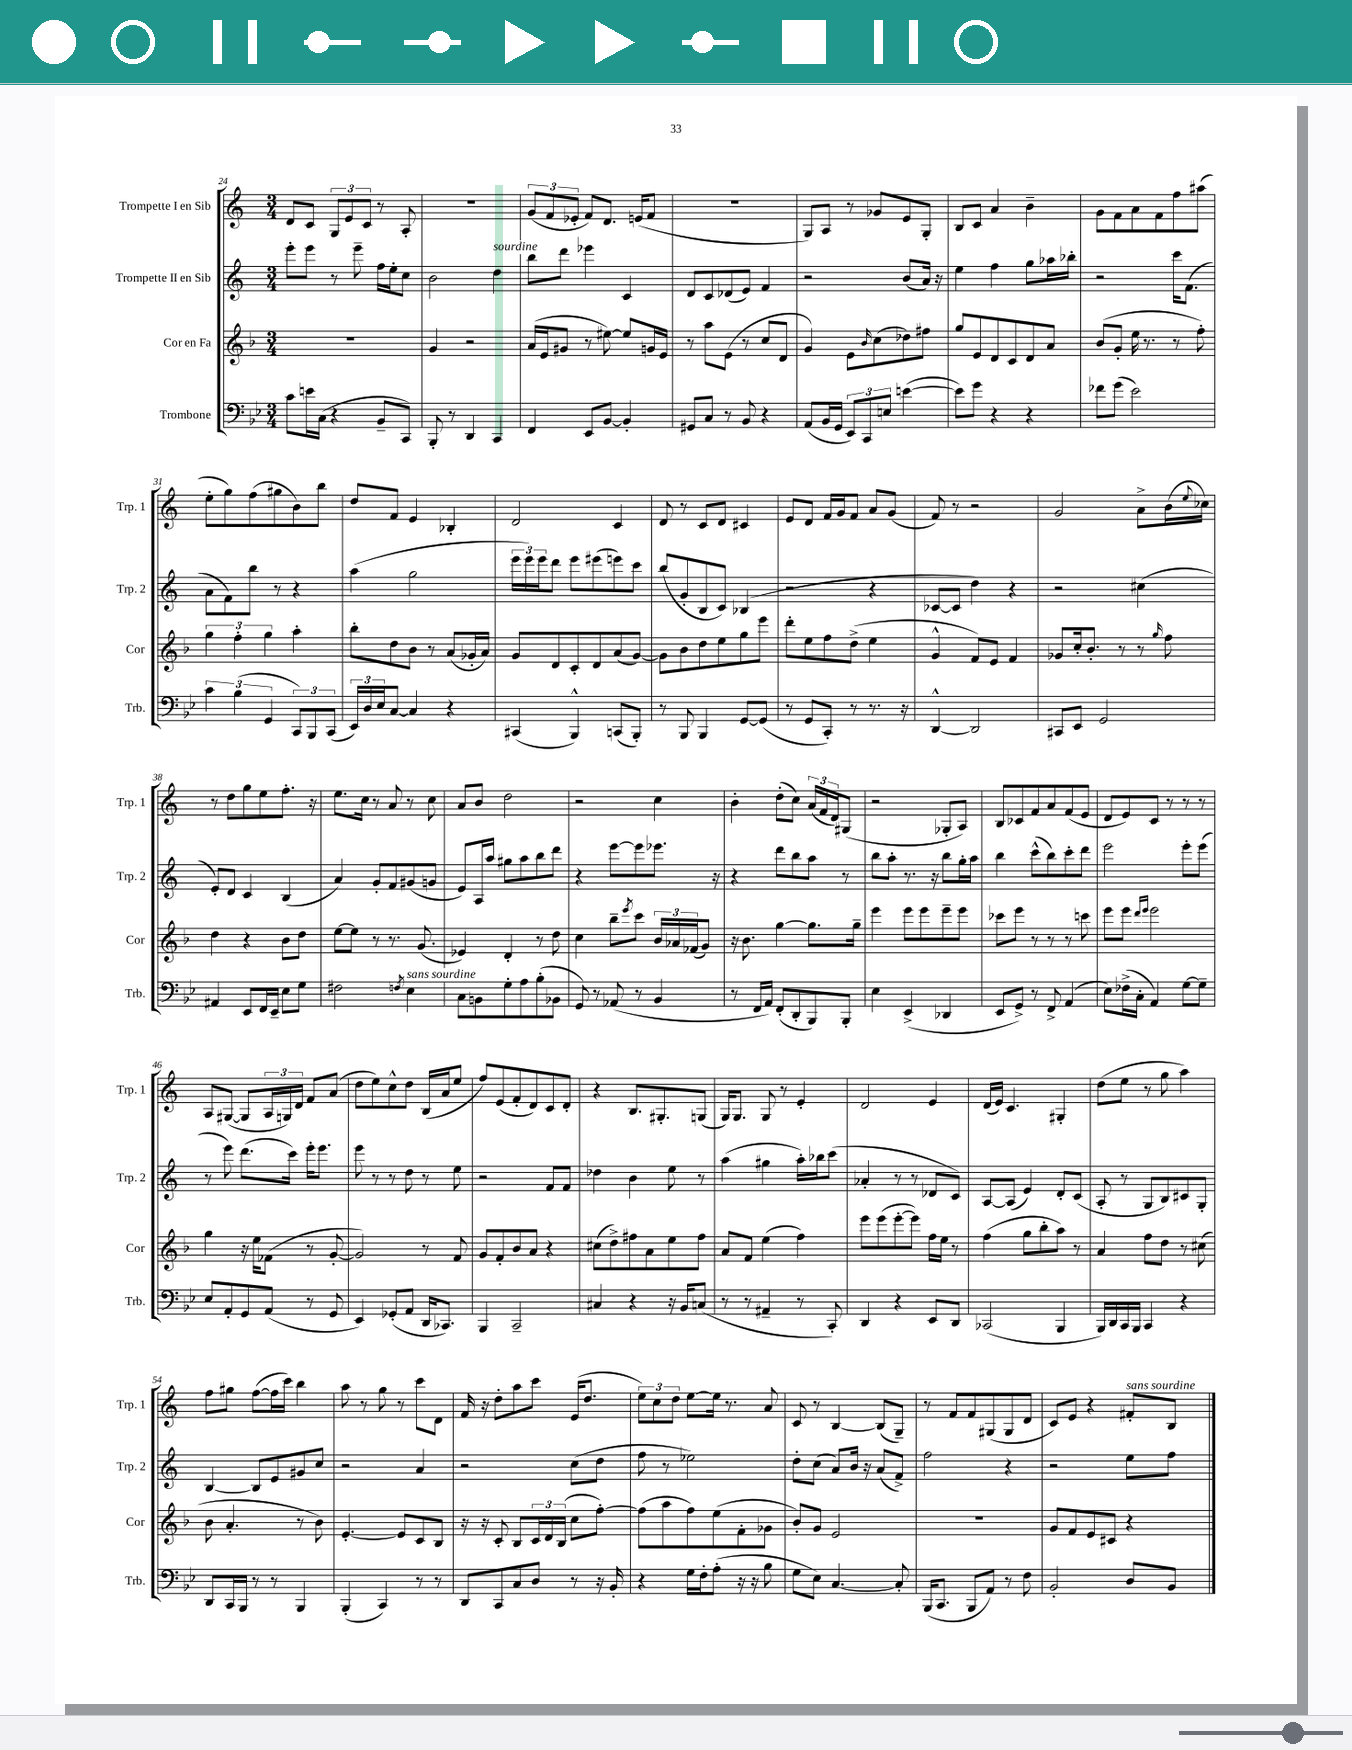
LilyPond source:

<<
\new StaffGroup <<
\new Staff = "s0" \with { instrumentName = "Trompette I en Sib" shortInstrumentName = "Trp. 1" } {
    \clef treble \key c \major \numericTimeSignature \time 3/4
    d'8 c'8 \tuplet 3/2 { g8 e'8 c'8 } r8 a8-. |
    R2. |
    \tuplet 3/2 { g'8( f'8 ees'8-. } f'8) d'8. e'16( f'8 |
    R2. |
    g8) a8 r8 ges'8 e'8 g8-. |
    b8 c'8 a'4 b'4-- |
    g'8 f'8 a'8 f'8 f''8 ais''8( |
    e''8-. g''8) f''8( gis''8 b'8) b''8 |
    d''8 f'8 e'4 bes4-. |
    d'2 c'4 |
    d'8 r8 c'8 d'8 cis'4 |
    e'8 d'8 f'16 g'16 f'8 a'8 g'8( |
    f'8) r8 r2 |
    g'2 a'8-> b'16( \appoggiatura { e''8 } ces''16) |
    r8 d''8 g''8 e''8 f''8.-. r16 |
    e''8. c''16 r8 a'8 r8 c''8 |
    a'8 b'8 d''2 |
    r2 c''4 |
    b'4-. d''8-.( c''8) \tuplet 3/2 { a'16( f'16 d'16) } gis8( |
    r2 ges8-. a8) |
    b8 ces'8 f'8 a'8 f'8( e'8 |
    d'8 e'8) c'8 r8 r8 r8 |
    a8 gis8~( gis8 \tuplet 3/2 { a16 g16) d'16 } f'8 a'8( |
    d''8 e''8) c''8-^ d''8 b16( a'16 e''8 |
    f''8) e'8( f'8-. d'8) c'8 d'8-. |
    r4 b8. gis8.-. g8( |
    g16) g8. g8 r8 e'4-. |
    d'2 e'4 |
    d'16( e'16) c'4. gis4-. |
    d''8( e''8 r8 g''8 a''4) |
    f''8 gis''8 f''8~( f''16 c'''16) b''4 |
    a''8 r8 g''8 r8 c'''8 d'8 |
    f'16 r16 d''8-. a''8 c'''8 e'16( d''8. |
    \tuplet 3/2 { e''8) c''8 d''8 } e''8~ e''16 r8. a'8 |
    c'8 r8 b4~ b8( g8--) |
    r8 f'8 f'8 gis8( gis8 d'8 |
    c'8) e'8 r4 fis'8-.^\markup { \italic "sans sourdine" } b8 \bar "|." |
}
\new Staff = "s1" \with { instrumentName = "Trompette II en Sib" shortInstrumentName = "Trp. 2" } {
    \clef treble \key c \major \numericTimeSignature \time 3/4
    e'''8-. e'''8 r8 e'''8-- f''16 e''16-. c''8 |
    b'2 d''4^\markup { \italic "sourdine" } |
    b''8 d'''8 ees'''4 c'4 |
    d'8 c'8 des'8( e'8) f'4 |
    r2 b'8( a'16) r16 |
    e''4 f''4 g''8 aes''16 bes''16-. |
    r2 c'''16 f'8.( |
    a'8 f'8) b''8 r8 r4 |
    a''4( g''2 |
    \tuplet 3/2 { e'''16 e'''16) e'''16 } d'''8 e'''8 eis'''8( e'''8) c'''8 |
    b''8( g'8-. b8 c'8) bes4( |
    r2 r4 |
    ces'8~ ces'8 d''4) r4 |
    r2 cis''4( |
    e'8-.) d'8 c'4 b4( |
    a'4) g'8-. f'8 gis'8( g'8 |
    e'8) a16 a''16 gis''8 a''8 b''8 d'''8 |
    r4 e'''8~ e'''8 ees'''8. r16 |
    r4 d'''8 b''8 a''8 r8 |
    b''8 a''8-. r8. r16 b''8 g''16-. a''16 |
    b''4 c'''8-^( b''8) c'''8-. d'''8 |
    e'''2 e'''8-. e'''8( |
    r8 e'''8) d'''8.( c'''16) e'''16-. e'''8. |
    e'''8 r8 r8 d''8 r8 e''8 |
    r2 f'8 f'8 |
    des''4 b'4 e''8 r8 |
    a''4( gis''4 a''16-.) bes''16 c'''8( |
    aes'4-. r8 r8 des'8 c'8) |
    a8~ a8( e'4) d'8-. c'8( |
    a8-. r8 g8 b8) cis'8 g8-. |
    b4~ b8 e'8 gis'8 c''8 |
    r2 a'4 |
    r2 c''8( d''8 |
    f''8 r8 ees''2) |
    d''8-. c''8( a'8) b'16 r16 a'8( f'8->) |
    f''2 r4 |
    r2 e''8 f''8 \bar "|." |
}
\new Staff = "s2" \with { instrumentName = "Cor en Fa" shortInstrumentName = "Cor" } {
    \clef treble \key f \major \numericTimeSignature \time 3/4
    R2. |
    g'4 r2 |
    a'16( e'16 gis'8 r8 eis''8~) eis''8 g'16 e'16 |
    r8 a''8 e'8( r8 c''8 d'8 |
    g'4) e'8 \grace { bes'16 } c''8( des''8) fis''8 |
    g''8 e'8 d'8 c'8 d'8 a'8 |
    bes'8( g'8-. e''16 r8. r8 f''8-.) |
    \tuplet 3/2 { g''4 f''4-. g''4 } a''4-. |
    bes''8-. d''8 bes'8 r8 a'8( ges'16-. a'16) |
    g'8 d'8 c'8-. d'8 a'8( g'8~) |
    g'8 bes'8 d''8 e''8 g''8 e'''8 |
    d'''8-. e''8 f''8 d''8->( e''4 |
    g'4-^ f'8) e'8 f'4 |
    ges'8 c''16-. bes'8.-. r8 r8 \grace { g''16 } f''8 |
    d''4 r4 bes'8 d''8 |
    e''8~ e''8 r8 r8. g'8.( |
    ees'4) d'4-. r8 d''8 |
    c''4 bes''8-- \acciaccatura { e'''8 } c'''8 \tuplet 3/2 { bes'16 aes'16 fes'16( } g'8) |
    r16 bes'8. g''4~ g''8. g''16-- |
    e'''4 e'''8 e'''8 e'''8-- e'''8 |
    ces'''8 e'''8 r8 r8 r8 c'''8 |
    e'''8 e'''8 \grace { d'''16 e'''16 } e'''2 |
    g''4 r16 e''16 fes'8( r8 g'8~-. |
    g'2) r8 f'8 |
    g'8 f'8-. bes'8 a'8 r4 |
    cis''8( d''8->) fis''8 a'8 e''8 fis''8 |
    a'8 f'8 e''4( f''4) |
    e'''8 e'''8( e'''8~-. e'''8) f''16 e''16 r8 |
    f''4( g''8 bes''8-. a''8) r8 |
    a'4 f''8 d''8 r8 cis''8( |
    bes'8 a'4.-. r8 bes'8) |
    e'4.~-. e'8 c'8 bes8 |
    r16 r16 c'8-. bes8 \tuplet 3/2 { c'16 d'16 bes16( } c''8 f''8~-.) |
    f''8( a''8 f''8) e''8( f'8-. ges'8 |
    bes'8-.) g'8 e'2 |
    R2. |
    g'8 f'8 e'8 cis'8 r4 \bar "|." |
}
\new Staff = "s3" \with { instrumentName = "Trombone" shortInstrumentName = "Trb." } {
    \clef bass \key bes \major \numericTimeSignature \time 3/4
    c'8 e'16 c16( r4 bes,8-- c,8) |
    bes,,8-. r8 d,4 c,4 |
    f,4 ees,8 bes,8~ bes,4-. |
    gis,8 c8 r8 bes,8 r4 |
    a,8( bes,16 g,16 \tuplet 3/2 { ees,8) c,8 e8 } e'4~( |
    e'8) g'8 r4 r4 |
    fes'8 g'8( ees'2) |
    \tuplet 3/2 { c'4 bes4( g,4 } \tuplet 3/2 { c,8) bes,,8 c,8( } |
    \tuplet 3/2 { ees,16) d16 ees16 } c8~ c4 r4 |
    cis,4( bes,,4-^) c,8( bes,,8-.) |
    r8 bes,,8 bes,,4 g,8~ g,8( |
    r8 g,8 c,8-.) r8 r8. r16 |
    d,4~-^ d,2 |
    cis,8 ees,8 g,2 |
    ais,4 ees,8 f,16 ees,16-- ees8 g8 |
    fis2 \acciaccatura { f8 } ees4^\markup { \italic "sans sourdine" } |
    c8 b,8 g8-. a8 bes8-.( bes,8 |
    g,8) r8 aes,8( r8 bes,4 |
    r8 f,16 a,16) f,8-.( d,8-. bes,,8) bes,,8-. |
    ees4 ees,4->( des,4 |
    ees,8 g,8->) r8 f,8-> a,4( |
    ees8) fes16->( c16-. a,4) g8~ g8-- |
    ees8 a,8-. g,8 a,8( r8 g,8 |
    ees,4) ges,8-.( a,8 d,16 ces,8.) |
    bes,,4 c,2-- |
    cis4 r4 r16 bes,16 c8( |
    r8 r8 ais,4-- r8 c,8-.) |
    d,4 r4 ees,8 d,8 |
    ces,2( bes,,4 |
    bes,,16) d,16 c,16 bes,,16 c,4 r4 |
    d,8 c,16 bes,,16 r8 r8 bes,,4 |
    bes,,4-.( c,4) r8 r8 |
    d,8 c,8 c8 d8 r8 r16 bes,16-. |
    r4 g16 f16-. a8-.( r16 r16 bes8 |
    g8 ees8) c4.~ c8-. |
    bes,,16( c,8. bes,,8 a,8) r8 f8 |
    bes,2-. d8 bes,8 \bar "|." |
}
>>
>>
\layout { \context { \Score currentBarNumber = #24 } }
